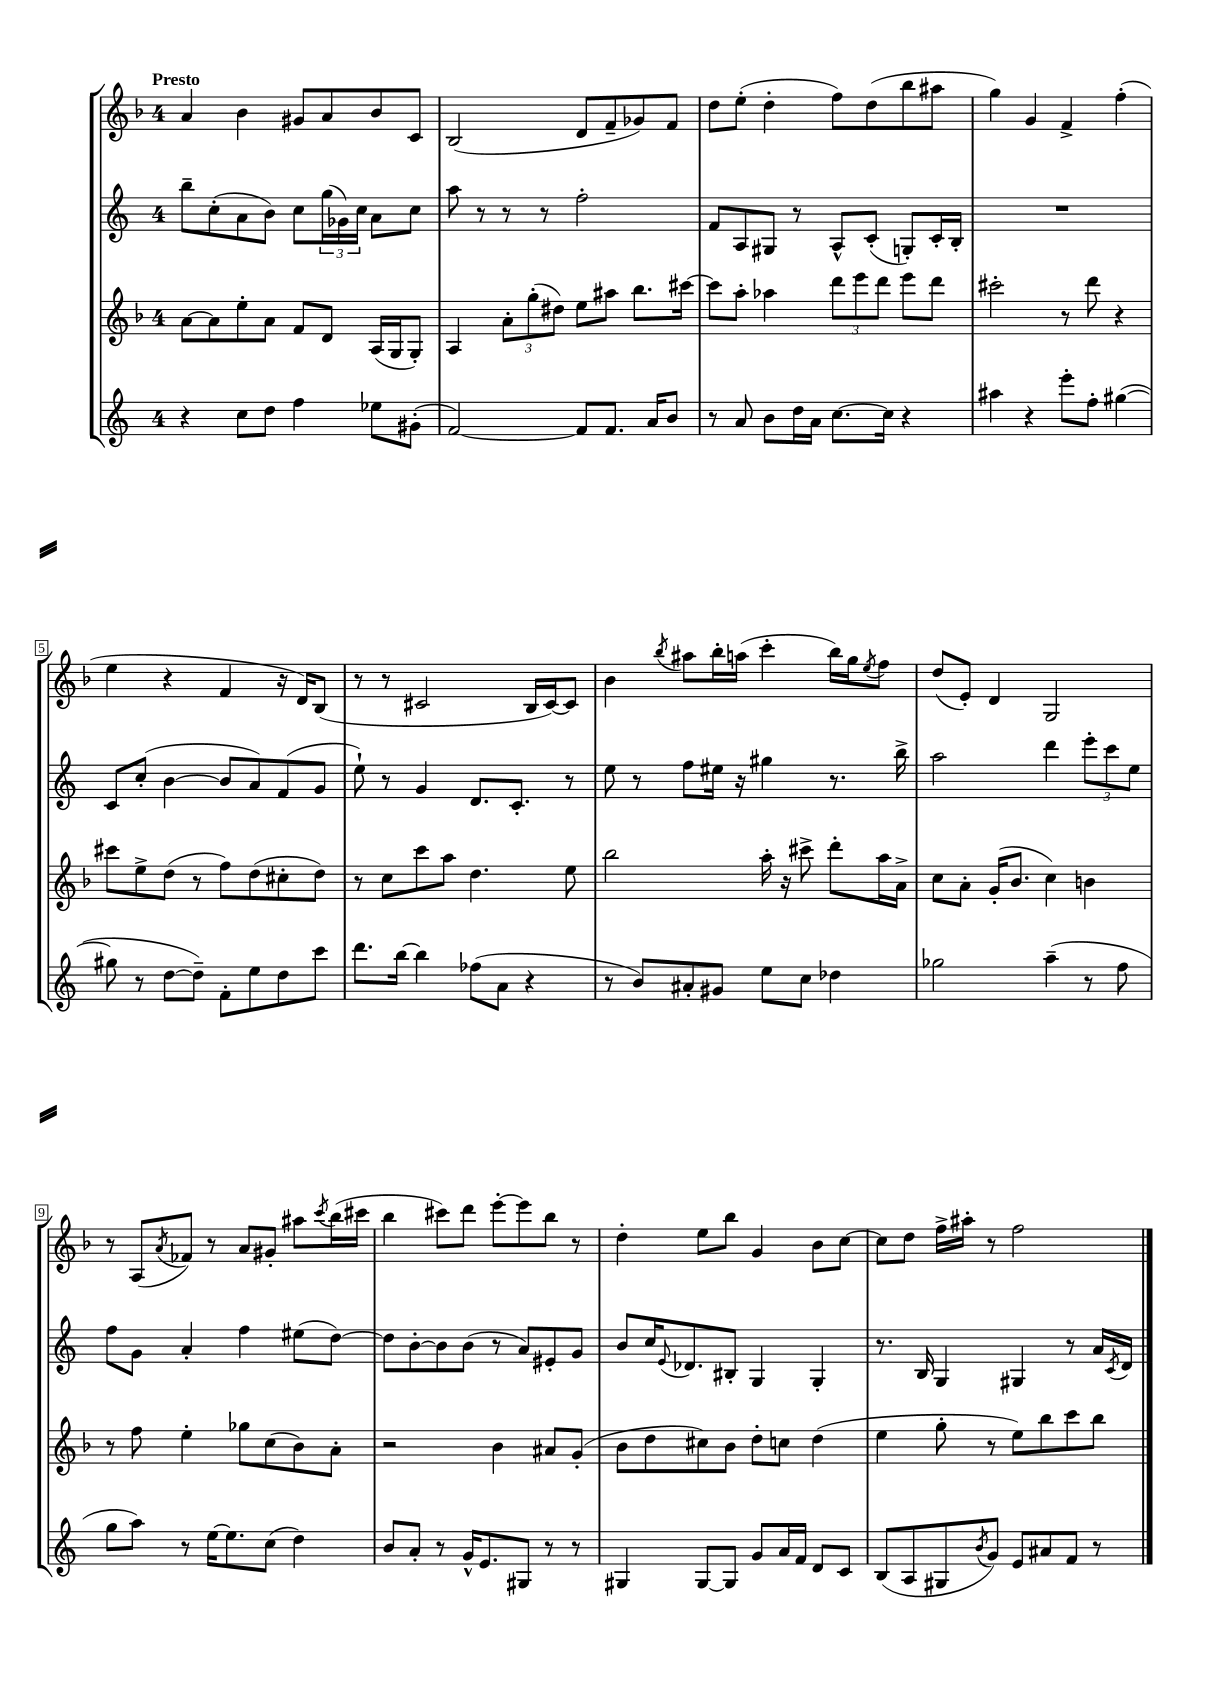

**kern	**kern	**kern	**kern
*staff4	*staff3	*staff2	*staff1
*clefG2	*clefG2	*clefG2	*clefG2
*k[]	*k[b-]	*k[]	*k[b-]
*M4/4	*M4/4	*M4/4	*M4/4
4r	[8a	8bb~	4a
.	8a]	(8cc'	.
8cc	8ee'	8a	4b-
8dd	8a	8b)	.
4ff	8f	8cc	8g#
.	8d	(24gg	8a
.	.	24g-)	.
.	.	24cc	.
8ee-	(16A	8a	8b-
.	16G	.	.
(8g#'	8G')	8cc	8c
=	=	=	=
[2f)	4A	8aa	(2B-
.	.	8r	.
.	12a'	8r	.
.	(12gg'	.	.
.	.	8r	.
.	12dd#)	.	.
8f]	8ee	2ff'	8d
8.f	8aa#	.	8f~
.	8.bb-	.	8g-)
16a	.	.	.
8b	.	.	8f
.	[16ccc#	.	.
=	=	=	=
8r	8ccc#]	8f	8dd
8a	8aa'	8A	(8ee'
8b	4aa-	8G#	4dd'
16dd	.	8r	.
16a	.	.	.
[8.cc	12ddd	8A^^	8ff)
.	12eee	.	.
.	.	(8c'	(8dd
.	12ddd	.	.
16cc]	.	.	.
4r	8eee	8G')	8bb-
.	8ddd	16c'	8aa#
.	.	16B'	.
=	=	=	=
4aa#	2ccc#'	1r	4gg)
4r	.	.	4g
8eee'	8r	.	4f^
8ff'	8ddd	.	.
([4gg#	4r	.	(4ff'
=	=	=	=
8gg#]	8ccc#	8c	4ee
8r	8ee^	(8cc'	.
[8dd	(8dd	[4b	4r
8dd~])	8r	.	.
8f'	8ff)	8b]	4f
8ee	(8dd	8a)	.
8dd	8cc#'	(8f	16r
.	.	.	16d)
8ccc	8dd)	8g	(8B-
=	=	=	=
8.ddd	8r	8ee`)	8r
.	8cc	8r	8r
[16bb	.	.	.
4bb]	8ccc	4g	2c#
.	8aa	.	.
(8ff-	4.dd	8.d	.
8a	.	.	.
.	.	8.c'	.
4r	.	.	16B-
.	.	.	[16c#)
.	8ee	8r	8c#]
=	=	=	=
8r	2bb-	8ee	4b-
8b)	.	8r	.
.	.	.	8qbb-
8a#'	.	8ff	8aa#
8g#	.	16ee#	16bb-'
.	.	16r	(16aa
8ee	16aa'	4gg#	4ccc'
.	16r	.	.
8cc	8ccc#^	.	.
4dd-	8ddd'	8.r	16bb-)
.	.	.	16gg
.	.	.	8qee
.	16aa	.	8ff
.	16a^	16bb^	.
=	=	=	=
2gg-	8cc	2aa	(8dd
.	8a'	.	8e')
.	(16g'	.	4d
.	8.b-	.	.
(4aa~	4cc)	4ddd	2G
8r	4b	12eee'	.
.	.	12ccc	.
8ff	.	.	.
.	.	12ee	.
=	=	=	=
8gg	8r	8ff	8r
8aa)	8ff	8g	(8A
.	.	.	8qa
8r	4ee'	4a'	8f-)
[16ee	.	.	8r
8.ee]	.	.	.
.	8gg-	4ff	8a
(8cc	(8cc	.	8g#'
4dd)	8b-)	(8ee#	8aa#
.	.	.	8qccc
.	8a'	[8dd)	(16bb-
.	.	.	16ccc#
=	=	=	=
8b	2r	8dd]	4bb-
8a'	.	[8b'	.
8r	.	8b]	8ccc#)
16g^^	.	(8b	8ddd
8.e	.	.	.
.	4b-	8r	[8eee'
8G#	.	8a)	8eee]
8r	8a#	8e#'	8bb-
8r	(8g'	8g	8r
=	=	=	=
4G#	8b-	8b	4dd'
.	8dd	16cc	.
.	.	8qqe	.
.	.	8.d-	.
[8G#	8cc#)	.	8ee
8G#]	8b-	8B#'	8bb-
8g	8dd'	4G	4g
16a	8cc	.	.
16f	.	.	.
8d	(4dd	4G'	8b-
8c	.	.	[8cc
=	=	=	=
(8B	4ee	8.r	8cc]
8A	.	.	8dd
.	.	16B	.
8G#	8gg'	4G	16ff^
.	.	.	16aa#'
8qb	.	.	.
8g)	8r	.	8r
8e	8ee)	4G#	2ff
8a#	8bb-	.	.
8f	8ccc	8r	.
8r	8bb-	16a	.
.	.	8qc	.
.	.	16d	.
==	==	==	==
*-	*-	*-	*-
